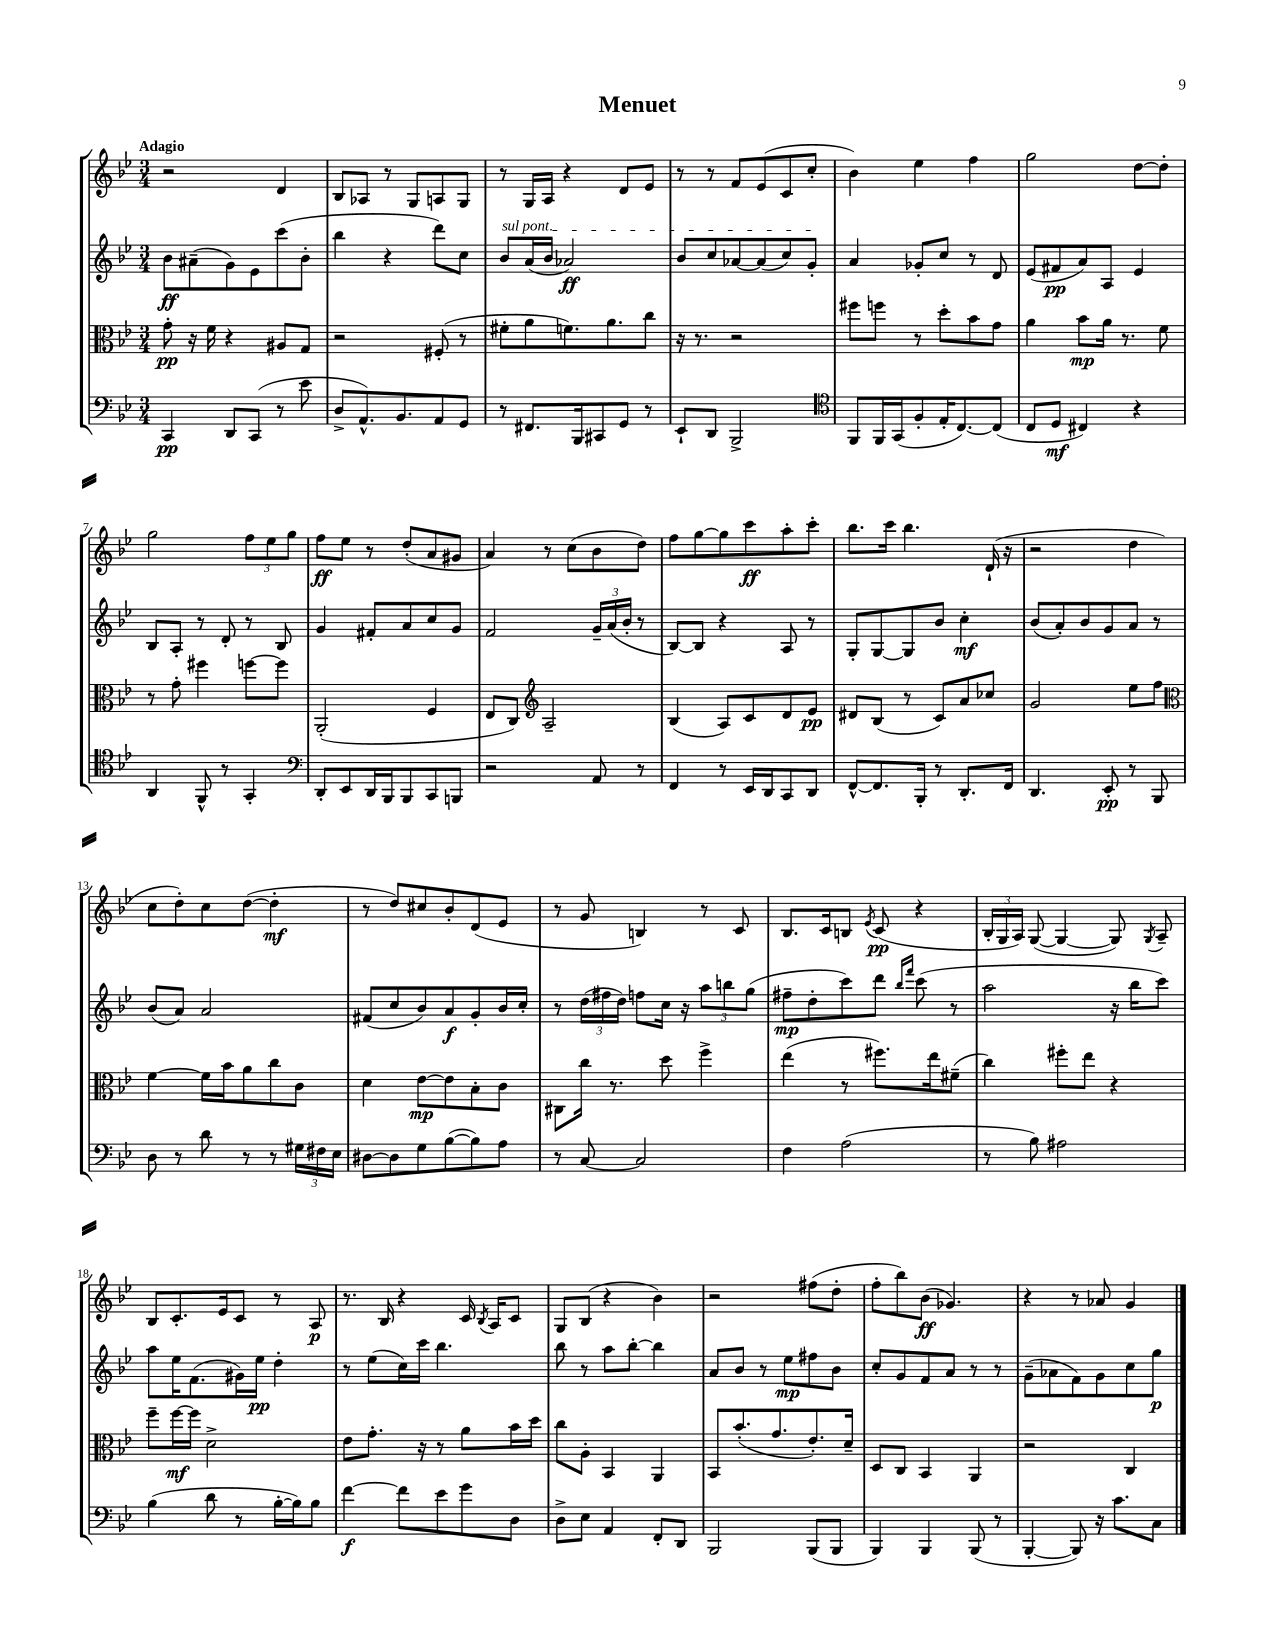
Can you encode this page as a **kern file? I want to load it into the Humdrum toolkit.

**kern	**kern	**kern	**kern
*staff4	*staff3	*staff2	*staff1
*clefF4	*clefC3	*clefG2	*clefG2
*k[b-e-]	*k[b-e-]	*k[b-e-]	*k[b-e-]
*M3/4	*M3/4	*M3/4	*M3/4
4CC	8g'	8b-	2r
.	16r	(8a#~	.
.	16f	.	.
8DD	4r	8g)	.
(8CC	.	8e-	.
8r	8A#	(8ccc	4d
8e-	8G	8b-'	.
=	=	=	=
8D^	2r	4bb-	8B-
8.AA^^)	.	.	8A-
.	.	4r	8r
8.BB-	.	.	.
.	.	.	8G
8AA	(8F#'	8ddd)	8A
8GG	8r	8cc	8G
=	=	=	=
8r	8f#'	8b-	8r
8.FF#	8a	(16a	16G
.	.	16b-	16A
.	8.f)	2a-)	4r
16BBB-	.	.	.
8CC#	.	.	.
.	8.a	.	.
8GG	.	.	8d
8r	8cc	.	8e-
=	=	=	=
8EE-`	16r	8b-	8r
.	8.r	.	.
8DD	.	8cc	8r
2BBB-^	2r	[8a-	8f
.	.	(8a-]	(8e-
.	.	8cc)	8c
.	.	8g'	8cc'
=	=	=	=
*clefC4	*	*	*
8FF	8ff#	4a	4b-)
16FF	8ff	.	.
(16GG	.	.	.
8F'	8r	8g-'	4ee-
16E-'	8dd'	8cc	.
[8.C)	.	.	.
.	8b-	8r	4ff
(8C]	8g	8d	.
=	=	=	=
8C	4a	(8e-	2gg
8D	.	8f#	.
4C#)	8b-	8a)	.
.	16a	8A	.
.	8.r	.	.
4r	.	4e-	[8dd
.	8f	.	8dd']
=	=	=	=
4AA	8r	8B-	2gg
.	8g'	8A'	.
8FF^^	4ff#	8r	.
8r	.	8d'	.
4GG'	[8ff	8r	12ff
.	.	.	12ee-
.	8ff]	8B-	.
.	.	.	12gg
=	=	=	=
*clefF4	*	*	*
8DD'	(2AA'	4g	8ff
8EE-	.	.	8ee-
16DD	.	8f#'	8r
16BBB-	.	.	.
8BBB-	.	8a	(8dd'
8CC	4F	8cc	8a
8BBB	.	8g	8g#
=	=	=	=
2r	8E-	2f	4a)
.	8C)	.	.
*	*clefG2	*	*
.	2A~	.	8r
.	.	.	(8cc
8AA	.	24g~	8b-
.	.	(24a	.
.	.	24b-'	.
8r	.	8r	8dd)
=	=	=	=
4FF	(4B-	[8B-)	8ff
.	.	8B-]	[8gg
8r	8A)	4r	8gg]
16EE-	8c	.	8ccc
16DD	.	.	.
8CC	8d	8A	8aa'
8DD	8e-	8r	8ccc'
=	=	=	=
[8FF^^	8d#	8G'	8.bb-
8.FF]	(8B-	[8G	.
.	.	.	16ccc
.	8r	8G]	4.bb-
16BBB-'	.	.	.
8r	8c)	8b-	.
8.DD'	8a	4cc'	.
.	8cc-	.	(16d`
16FF	.	.	16r
=	=	=	=
4.DD	2g	(8b-	2r
.	.	8a')	.
.	.	8b-	.
8EE-'	.	8g	.
8r	8ee-	8a	4dd
8BBB-	8ff	8r	.
=	=	=	=
*	*clefC3	*	*
8D	[4f	(8b-	8cc
8r	.	8a)	8dd')
8d	16f]	2a	8cc
.	16b-	.	.
8r	8a	.	([8dd
8r	8cc	.	4dd']
24G#	8c	.	.
24F#	.	.	.
24E-	.	.	.
=	=	=	=
[8D#	4d	(8f#	8r
8D#]	.	8cc	8dd)
8G	[8e-	8b-)	8cc#
([8B-	8e-]	8a	8b-'
8B-])	8B-'	8g'	(8d
8A	8c	16b-	8e-
.	.	16cc'	.
=	=	=	=
8r	8C#	8r	8r
[8C	16cc	(24dd	8g
.	.	24ff#	.
.	8.r	.	.
.	.	24dd)	.
2C]	.	8ff	4B)
.	8dd	16cc	.
.	.	16r	.
.	4ff^	12aa	8r
.	.	12bb	.
.	.	.	8c
.	.	(12gg	.
=	=	=	=
4F	(4ee-	8ff#~	8.B-
.	.	8dd'	.
.	.	.	16c
(2A	8r	8ccc)	8B
.	.	.	8qe-
.	8.ff#)	8ddd	(8c
.	.	16qqbb-	.
.	.	16qqfff	.
.	.	(8ccc	4r
.	16ee-	.	.
.	(8f#~	8r	.
=	=	=	=
8r	4cc)	2aa	24B-'
.	.	.	24G
.	.	.	24A)
8B-)	.	.	([8G
2A#	8ff#'	.	4G_
.	8ee-	.	.
.	4r	16r	8G])
.	.	16bb-	.
.	.	.	8qG
.	.	8ccc)	8A~
=	=	=	=
(4B-	8ff~	8aa	8B-
.	[16ff	16ee-	8.c'
.	16ff]	(8.f	.
8d	2d^	.	.
.	.	.	16e-
8r	.	16g#)	8c
.	.	16ee-	.
[16B-'	.	4dd'	8r
16B-])	.	.	.
8B-	.	.	8A
=	=	=	=
[4f	8e-	8r	8.r
.	8.g'	(8ee-	.
.	.	.	16B-
8f]	.	16cc)	4r
.	16r	16ccc	.
8e-	8r	4.bb-	.
8g	8a	.	16c
.	.	.	8qB-
.	.	.	16A
8D	16b-	.	8c
.	16dd	.	.
=	=	=	=
8D^	8cc	8bb-	8G
8E-	8A'	8r	(8B-
4AA	4BB-	8aa	4r
.	.	[8bb-'	.
8FF'	4AA	4bb-]	4b-)
8DD	.	.	.
=	=	=	=
2BBB-	8BB-	8a	2r
.	(8.b-'	8b-	.
.	.	8r	.
.	8.g	.	.
.	.	8ee-	.
(8BBB-	8.e-')	8ff#	(8ff#
8BBB-	.	8b-	8dd'
.	16d~	.	.
=	=	=	=
4BBB-)	8D	8cc'	8ff'
.	8C	8g	8bb-)
4BBB-	4BB-	8f	(8b-
.	.	8a	4.g-)
(8BBB-	4AA	8r	.
8r	.	8r	.
=	=	=	=
[4BBB-'	2r	(8g~	4r
.	.	8a-	.
8BBB-])	.	8f)	8r
16r	.	8g	8a-
8.c	.	.	.
.	4C	8cc	4g
8C	.	8gg	.
==	==	==	==
*-	*-	*-	*-
